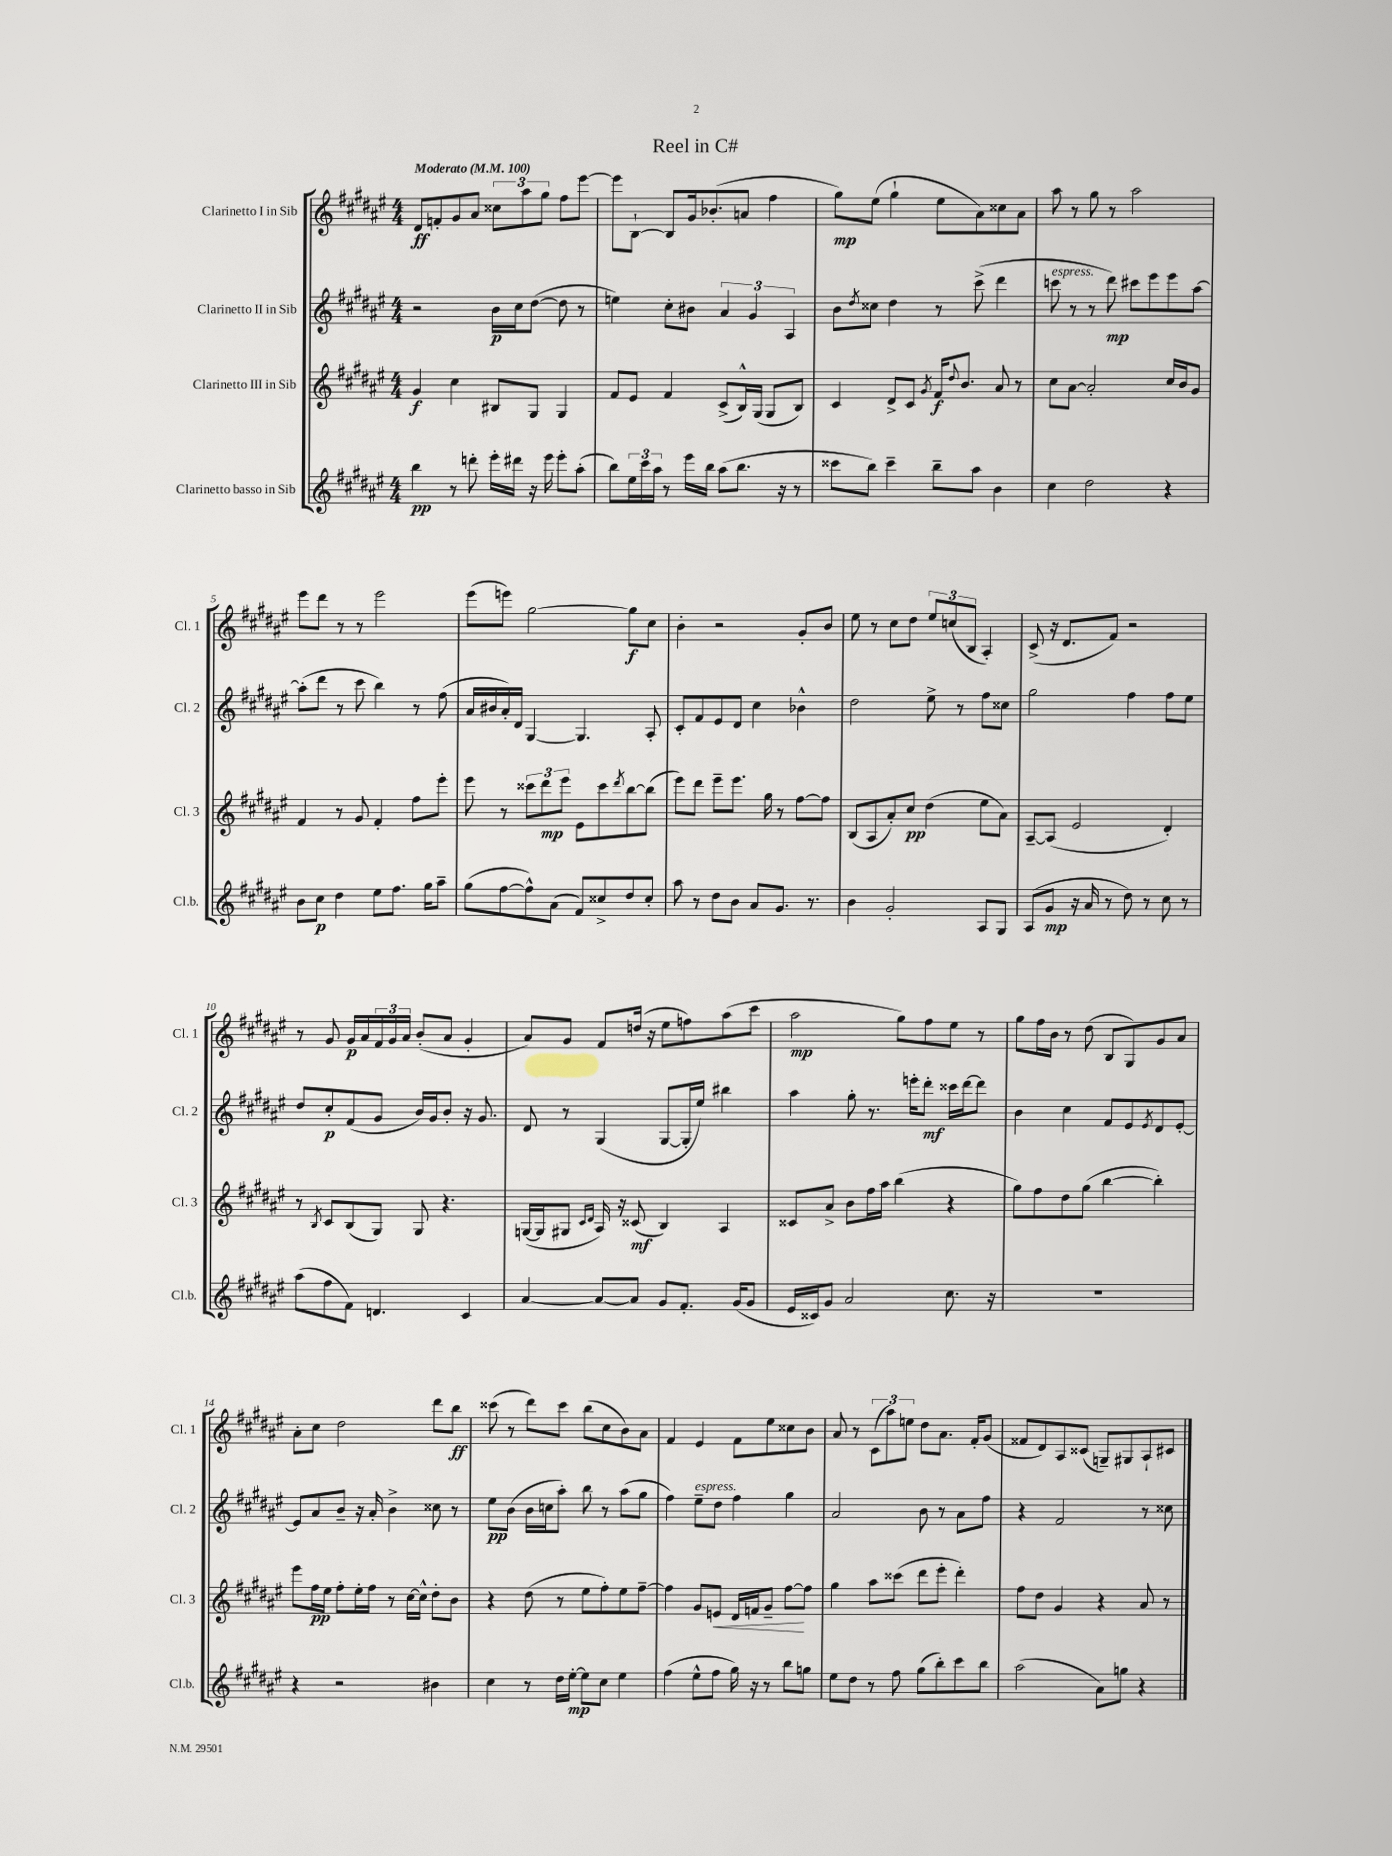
\header { title = "Reel in C#" }
<<
\new StaffGroup <<
\new Staff = "s0" \with { instrumentName = "Clarinetto I in Sib" shortInstrumentName = "Cl. 1" } {
    \clef treble \key fis \major \numericTimeSignature \time 4/4 \tempo "Moderato" 4 = 100
    dis'8\ff f'8-. gis'8 ais'8 \tuplet 3/2 { cisis''8 ais''8 gis''8 } fis''8 eis'''8~ |
    eis'''8 b8~-! b8 gis'16 bes'8.-.( a'8 fis''4 |
    gis''8\mp) eis''8( gis''4-! eis''8 ais'8) cisis''8 ais'8 |
    ais''8 r8 gis''8 r8 ais''2 |
    eis'''8 dis'''8 r8 r8 eis'''2 |
    eis'''8( e'''8) gis''2~ gis''8\f cis''8 |
    b'4-. r2 gis'8-. b'8 |
    eis''8 r8 cis''8 dis''8 \tuplet 3/2 { eis''8 c''8( b8 } ais4-.) |
    cis'8->( r16 dis'8. fis'8) r2 |
    r8 gis'8 gis'16\p ais'16 \tuplet 3/2 { fis'16 gis'16 ais'16 } b'8-.( ais'8 gis'4-. |
    ais'8) gis'8 fis'8 d''16( r16 eis''8 f''8) ais''8( cis'''8 |
    ais''2\mp gis''8) fis''8 eis''8 r8 |
    gis''8 fis''16 b'16 r8 dis''8( b8 gis8) gis'8 ais'8 |
    ais'8-. cis''8 dis''2 dis'''8 b''8\ff |
    cisis'''8( r8 dis'''8) cisis'''8 b''8( cis''8 b'8) ais'8 |
    fis'4 eis'4 fis'8 eis''8 cisis''8 b'8 |
    ais'8 r8 \tuplet 3/2 { cis'8( ais''8) e''8 } dis''8 ais'8. fis'16-. gis'8( |
    fisis'8 dis'8) ais8 cisis'8( g8--) gis8 ais8-! cis'8 \bar "|." |
}
\new Staff = "s1" \with { instrumentName = "Clarinetto II in Sib" shortInstrumentName = "Cl. 2" } {
    \clef treble \key fis \major \numericTimeSignature \time 4/4
    r2 b'16\p cis''16 dis''8~( dis''8 r8 |
    e''4) cis''8-. bis'8 \tuplet 3/2 { ais'4 gis'4 ais4 } |
    b'8 \acciaccatura { dis''8 } cisis''8 dis''4 r8 cis'''8->( dis'''4 |
    c'''8^\markup { \italic "espress." } r8 r8 dis'''8\mp) cis'''8 eis'''8 eis'''8 ais''8~ |
    ais''8-.( dis'''8 r8 cis'''8 b''4) r8 fis''8( |
    ais'16 bis'16 ais'16-.) dis'16 gis4~ gis4. ais8-. |
    cis'8-. fis'8 eis'8 dis'8 cis''4 bes'4-^ |
    dis''2 eis''8-> r8 fis''8 cisis''8 |
    gis''2 fis''4 fis''8 eis''8 |
    dis''8 cis''8-.\p fis'8( gis'8 b'16) gis'16 b'8-. r16 gis'8. |
    dis'8 r8 gis4( gis8~ gis16-. eis''16) bis''4 |
    ais''4 gis''8-. r8. e'''16-. dis'''8-.\mf cisis'''16 dis'''16~ dis'''8 |
    b'4 cis''4 fis'8 eis'8 \acciaccatura { eis'8 } dis'8 eis'8~-. |
    eis'8 ais'8 b'8-- r16 ais'16-. b'4-> cisis''8 r8 |
    eis''8\pp b'8( b'16 c''16 ais''8-.) b''8 r8 ais''8( gis''8 |
    fis''4) eis''8--^\markup { \italic "espress." } dis''8 fis''4 gis''4 |
    ais'2 b'8 r8 ais'8 fis''8 |
    r4 fis'2 r8 cisis''8 \bar "|." |
}
\new Staff = "s2" \with { instrumentName = "Clarinetto III in Sib" shortInstrumentName = "Cl. 3" } {
    \clef treble \key fis \major \numericTimeSignature \time 4/4
    gis'4\f cis''4 bis8 gis8 gis4 |
    fis'8 eis'8 fis'4 cis'8->( b16-^) gis16( gis8 b8) |
    cis'4 dis'8-> cis'8 \acciaccatura { gis'8 } fis'16\f \appoggiatura { dis''8 } b'8. ais'8 r8 |
    cis''8 ais'8~ ais'2-. cis''16 b'16 gis'8 |
    fis'4 r8 gis'8 fis'4-. fis''8 eis'''8-. |
    eis'''8 r8 \tuplet 3/2 { cisis'''8 dis'''8\mp eis'''8 } eis'8 cisis'''8 \acciaccatura { dis'''8 } b''8~ b''8( |
    eis'''8) dis'''8 eis'''8-- eis'''8. gis''16 r8 fis''8~ fis''8 |
    b8( ais8 ais'8-.) cis''8\pp dis''4( eis''8 ais'8) |
    ais8~-- ais8( eis'2 dis'4-.) |
    r8 \acciaccatura { b8 } cis'8 b8( gis8) gis8 r4. |
    g16~( g16 gis8 \grace { cis'16 dis'16 } ais16) r16 cisis'8\mf( b4) ais4 |
    cisis'8 ais'8-> b'8 fis''16 ais''16 b''4( r4 |
    gis''8) fis''8 dis''8 gis''8( b''4~ b''4-.) |
    eis'''8 fis''16\pp eis''16 fis''8-. eis''16-. fis''16 r8 cis''16~ cis''16-^ dis''8-. b'8 |
    r4 dis''8( r8 eis''8 fis''8-.) eis''8 fis''8~-- |
    fis''4 gis'8 e'8\< dis'16 f'16 gis'8-- fis''8~\! fis''8 |
    gis''4 ais''8 cisis'''8( dis'''8 eis'''8-. dis'''4-.) |
    fis''8 dis''8 gis'4 r4 ais'8 r8 \bar "|." |
}
\new Staff = "s3" \with { instrumentName = "Clarinetto basso in Sib" shortInstrumentName = "Cl.b." } {
    \clef treble \key fis \major \numericTimeSignature \time 4/4
    b''4\pp r8 d'''8-. eis'''16-. dis'''16 r16 eis'''16 eis'''8-. ais''8-.( |
    b''8) \tuplet 3/2 { eis''16 cis'''16 ais''16 } r8 eis'''16 b''16 ais''8( b''8. r16 r8 |
    cisis'''8 b''8) cisis'''4-- b''8-- ais''8 b'4 |
    cis''4 dis''2 r4 |
    b'8 cis''8\p dis''4 eis''8 fis''8. gis''16 ais''8-- |
    gis''8( fis''8~ fis''8-^) ais'8( fis'8) cisis''8-> dis''8 cisis''8-. |
    ais''8 r8 dis''8 b'8 ais'8 gis'8. r8. |
    b'4 gis'2-. ais8 gis8 |
    ais8( gis'8\mp r16 ais'16 r8 dis''8) r8 cis''8 r8 |
    ais''8( fis''8 fis'8) d'4. cis'4 |
    ais'4~ ais'8~ ais'8 gis'8 fis'8.-. gis'16( gis'8 |
    eis'16 cisis'16) gis'8 ais'2 cis''8. r16 |
    R1 |
    r4 r2 bis'4 |
    cis''4 r8 dis''16 eis''16~-.\mp eis''8 cis''8 eis''4 |
    fis''4( eis''8-^ fis''8 gis''16) r16 r8 b''8 g''8 |
    eis''8 dis''8 r8 fis''8 gis''8( b''8-.) cis'''8 b''8 |
    ais''2( ais'8) g''8 r4 \bar "|." |
}
>>
>>
